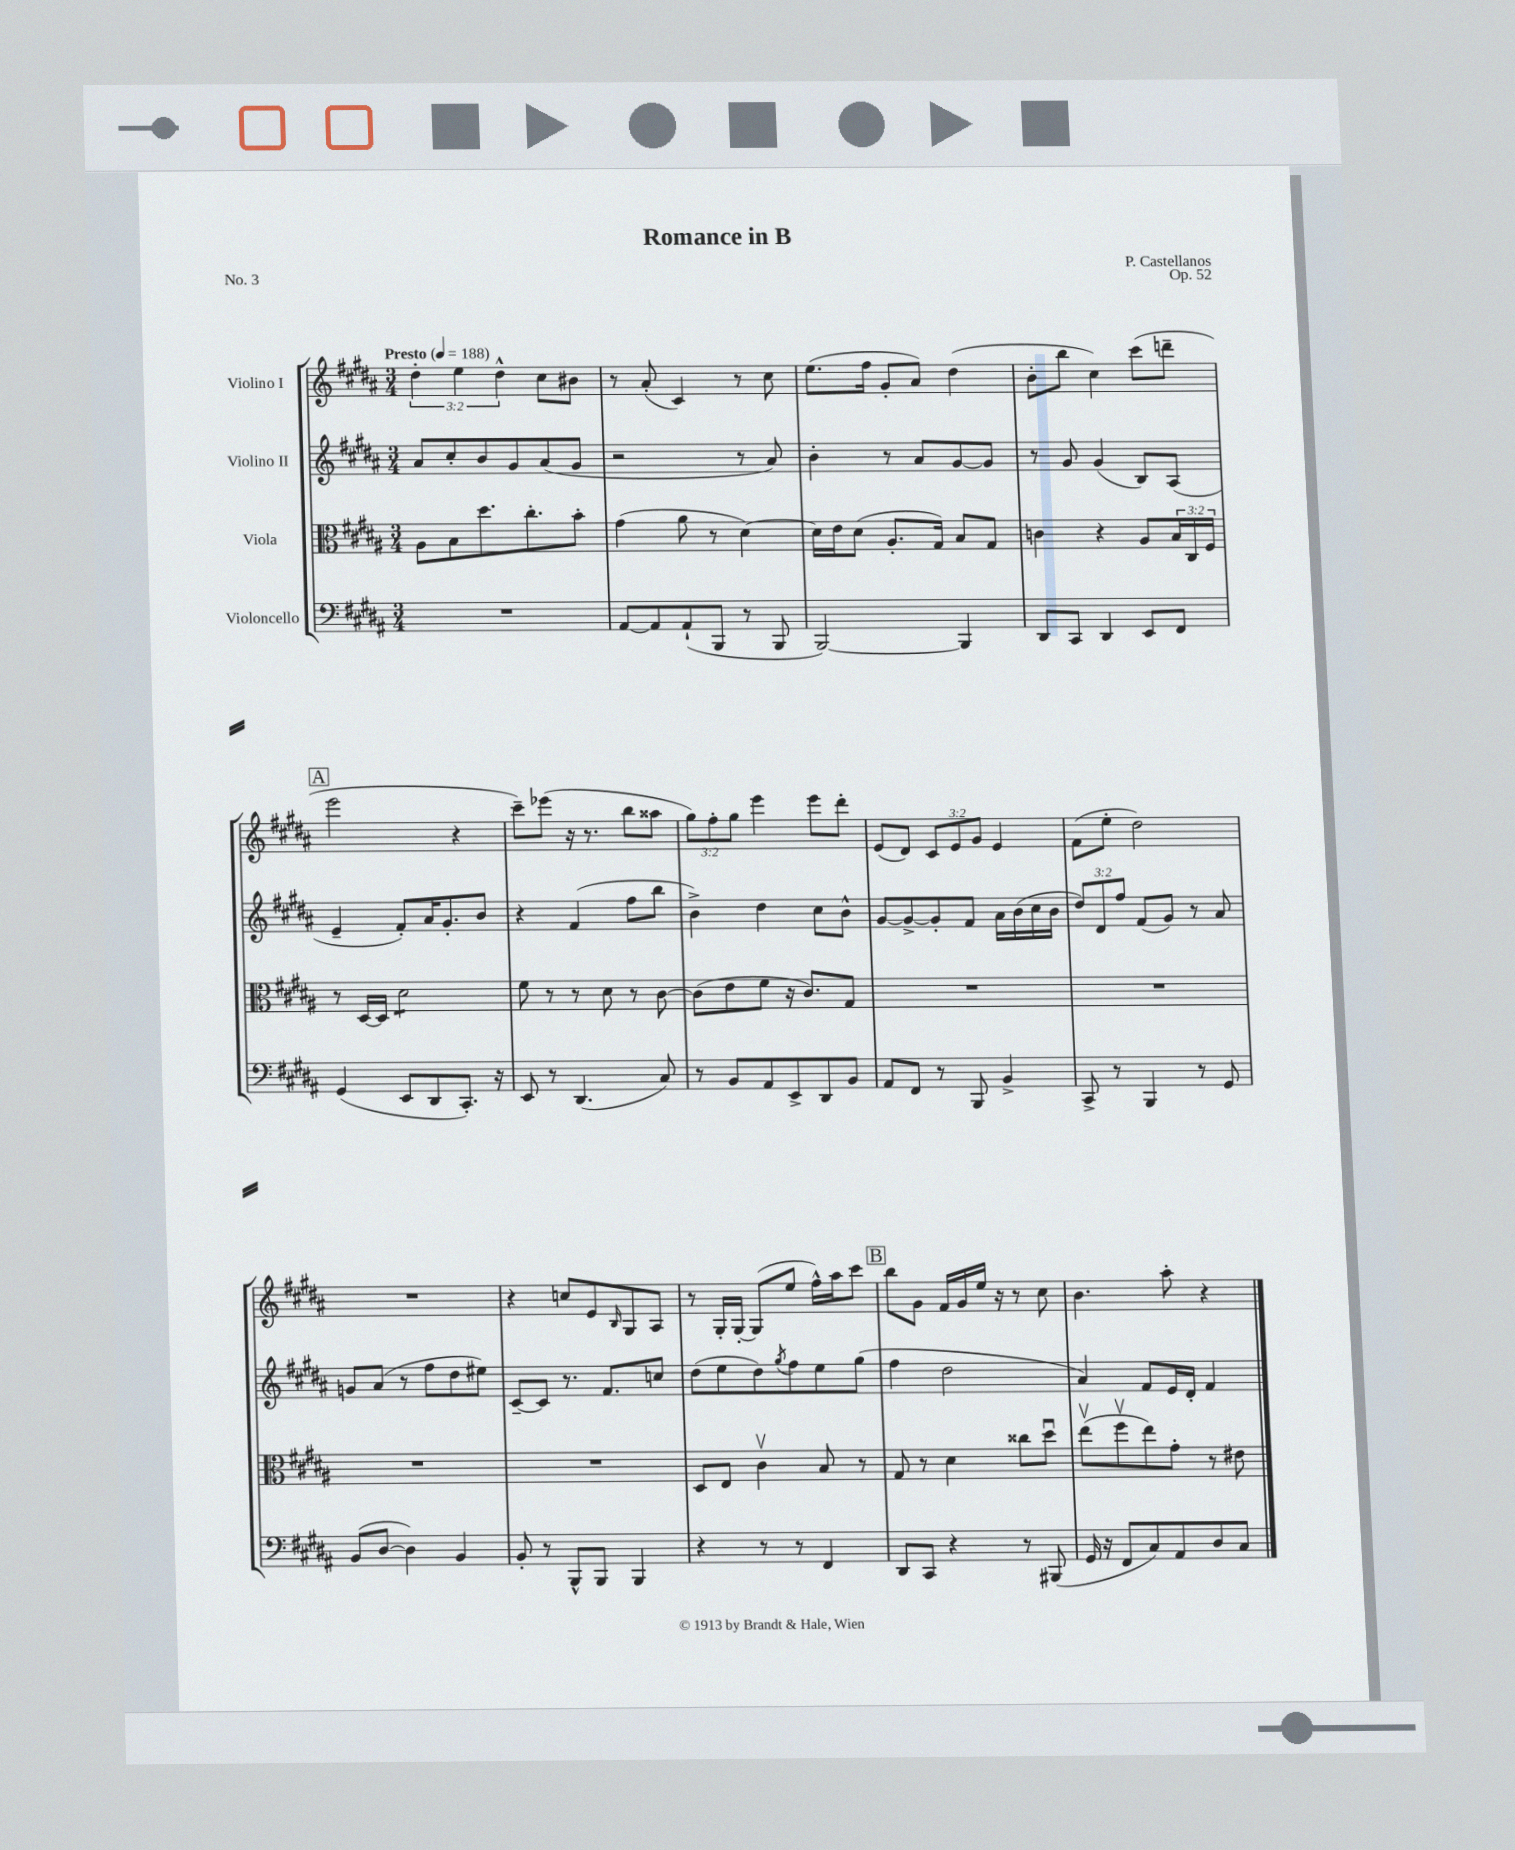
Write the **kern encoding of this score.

**kern	**kern	**kern	**kern
*staff4	*staff3	*staff2	*staff1
*clefF4	*clefC3	*clefG2	*clefG2
*k[f#c#g#d#a#]	*k[f#c#g#d#a#]	*k[f#c#g#d#a#]	*k[f#c#g#d#a#]
*M3/4	*M3/4	*M3/4	*M3/4
*MM188	*MM188	*MM188	*MM188
2.r	8A#\L	8a#/L	6dd#'\
.	8B\	8cc#'/	.
.	.	.	6ee\
.	8.dd#\	8b/	.
.	.	.	6dd#^^\
.	.	8g#/	.
.	8.cc#'\	.	.
.	.	(8a#/	8cc#\L
.	8b'\J	8g#/J	8b#\J
=	=	=	=
[8AA#/L	(4g#\	2r	8r
8AA#/]	.	.	(8a#'/
(8AA#`/	8a#\	.	4c#/)
8BBB/J	8r	.	.
8r	[4d#\)	8r	8r
8BBB/	.	8a#/)	8cc#\
=	=	=	=
[2BBB/)	16d#\]LL	4b'\	(8.ee\L
.	16e\J	.	.
.	(8d#\J	.	.
.	.	.	16ff#\Jk
.	8.A#'/L	8r	8g#'/L
.	.	8a#/L	8a#/J)
.	16G#/Jk)	.	.
4BBB/]	8B/L	[8g#/	(4dd#\
.	8G#/J	8g#/]J	.
=	=	=	=
8DD#/L	4c\	8r	8b'\L
8CC#/J	.	8g#/	8bb\J
4DD#/	4r	(4g#/	4cc#\)
8EE/L	8A#/L	8B/L)	(8ccc#\L
8FF#/J	24B/L	(8A#/J	8ddd~\J
.	24C#/	.	.
.	24F#/JJ	.	.
=	=	=	=
(4GG#/	8r	4e~/	2eee\
.	[16D#/LL	.	.
.	16D#/]JJ	.	.
8EE/L	2d#\	8f#'/L)	.
8DD#/	.	16a#/K	.
.	.	8.g#'/	.
8.CC#'/J)	.	.	4r
.	.	8b/J	.
16r	.	.	.
=	=	=	=
8EE/	8f#\	4r	8ccc#~\L)
8r	8r	.	(8eee-\J
(4.DD#/	8r	(4f#/	16r
.	.	.	8.r
.	8d#\	.	.
.	8r	8ff#\L	8bb\L
8C#/)	[8c#\	8bb\J	8aa##\J
=	=	=	=
8r	(8c#\]L	4b^\)	12gg#\L)
.	.	.	12ff#'\
8BB/L	8e\	.	.
.	.	.	12gg#\J
8AA#/	8f#\J	4dd#\	4eee\
8EE^/	16r	.	.
.	8.c#/L)	.	.
8DD#/	.	8cc#\L	8eee\L
8BB/J	8G#/J	8b^^\J	8ddd#'\J
=	=	=	=
8AA#/L	2.r	[8g#/L	(8e/L
8FF#/J	.	8g#^/_	8d#/J)
8r	.	8g#'/]	12c#/L
.	.	.	12e/
8BBB/	.	8f#/J	.
.	.	.	12g#/J
4BB^/	.	16a#\LL	4e/
.	.	(16b\	.
.	.	16cc#\	.
.	.	16b\JJ	.
=	=	=	=
8CC#^/	2.r	12dd#/L)	(8f#\L
.	.	12d#/	.
8r	.	.	8ee'\J
.	.	12ff#/J	.
4BBB/	.	(8f#/L	2dd#\)
.	.	8g#/J)	.
8r	.	8r	.
8GG#/	.	8a#/	.
=	=	=	=
(8BB/L	2.r	8g/L	2.r
[8D#/J	.	(8a#/J	.
4D#\])	.	8r	.
.	.	8ff#\L	.
4BB/	.	8dd#\	.
.	.	8ee#\J)	.
=	=	=	=
8BB'/	2.r	[8c#~/L	4r
8r	.	8c#/]J	.
8BBB^^/L	.	8.r	8cc/L
8BBB/J	.	.	8e/
.	.	8.f#/L	.
.	.	.	16qqB/
4BBB/	.	.	8G#/
.	.	8cc/J	8A#/J
=	=	=	=
4r	8D#/L	(8dd#\L	8r
.	8E/J	8ee\	16G#'/LL
.	.	.	[16G#'/JJ
8r	4c#v\	8dd#\)	(8G#/]L
.	.	8qgg#/	.
8r	.	8ff#\	8ee/J
4FF#/	8B/	8ee\	16ff#^^\LL)
.	.	.	16aa#\J
.	8r	(8gg#\J	8ccc#\J
=	=	=	=
8DD#/L	8G#/	4ff#\	8bb\L
8CC#/J	8r	.	8g#\J
4r	4d#\	2dd#\	16f#/LL
.	.	.	16g#/
.	.	.	16ee/JJ
.	.	.	16r
8r	8cc##\L	.	8r
(8BBB#/	8dd#u\J	.	8cc#\
=	=	=	=
16GG#/	(8eev\L	4a#/)	4.b\
16r	.	.	.
8FF#/L	8ff#v\	.	.
8C#/)	8ee\)	8f#/L	.
8AA#/	8g#'\J	16e/L	8aa#'\
.	.	16d#'/JJ	.
8D#/	8r	4f#/	4r
8C#/J	8e#\	.	.
==	==	==	==
*-	*-	*-	*-
